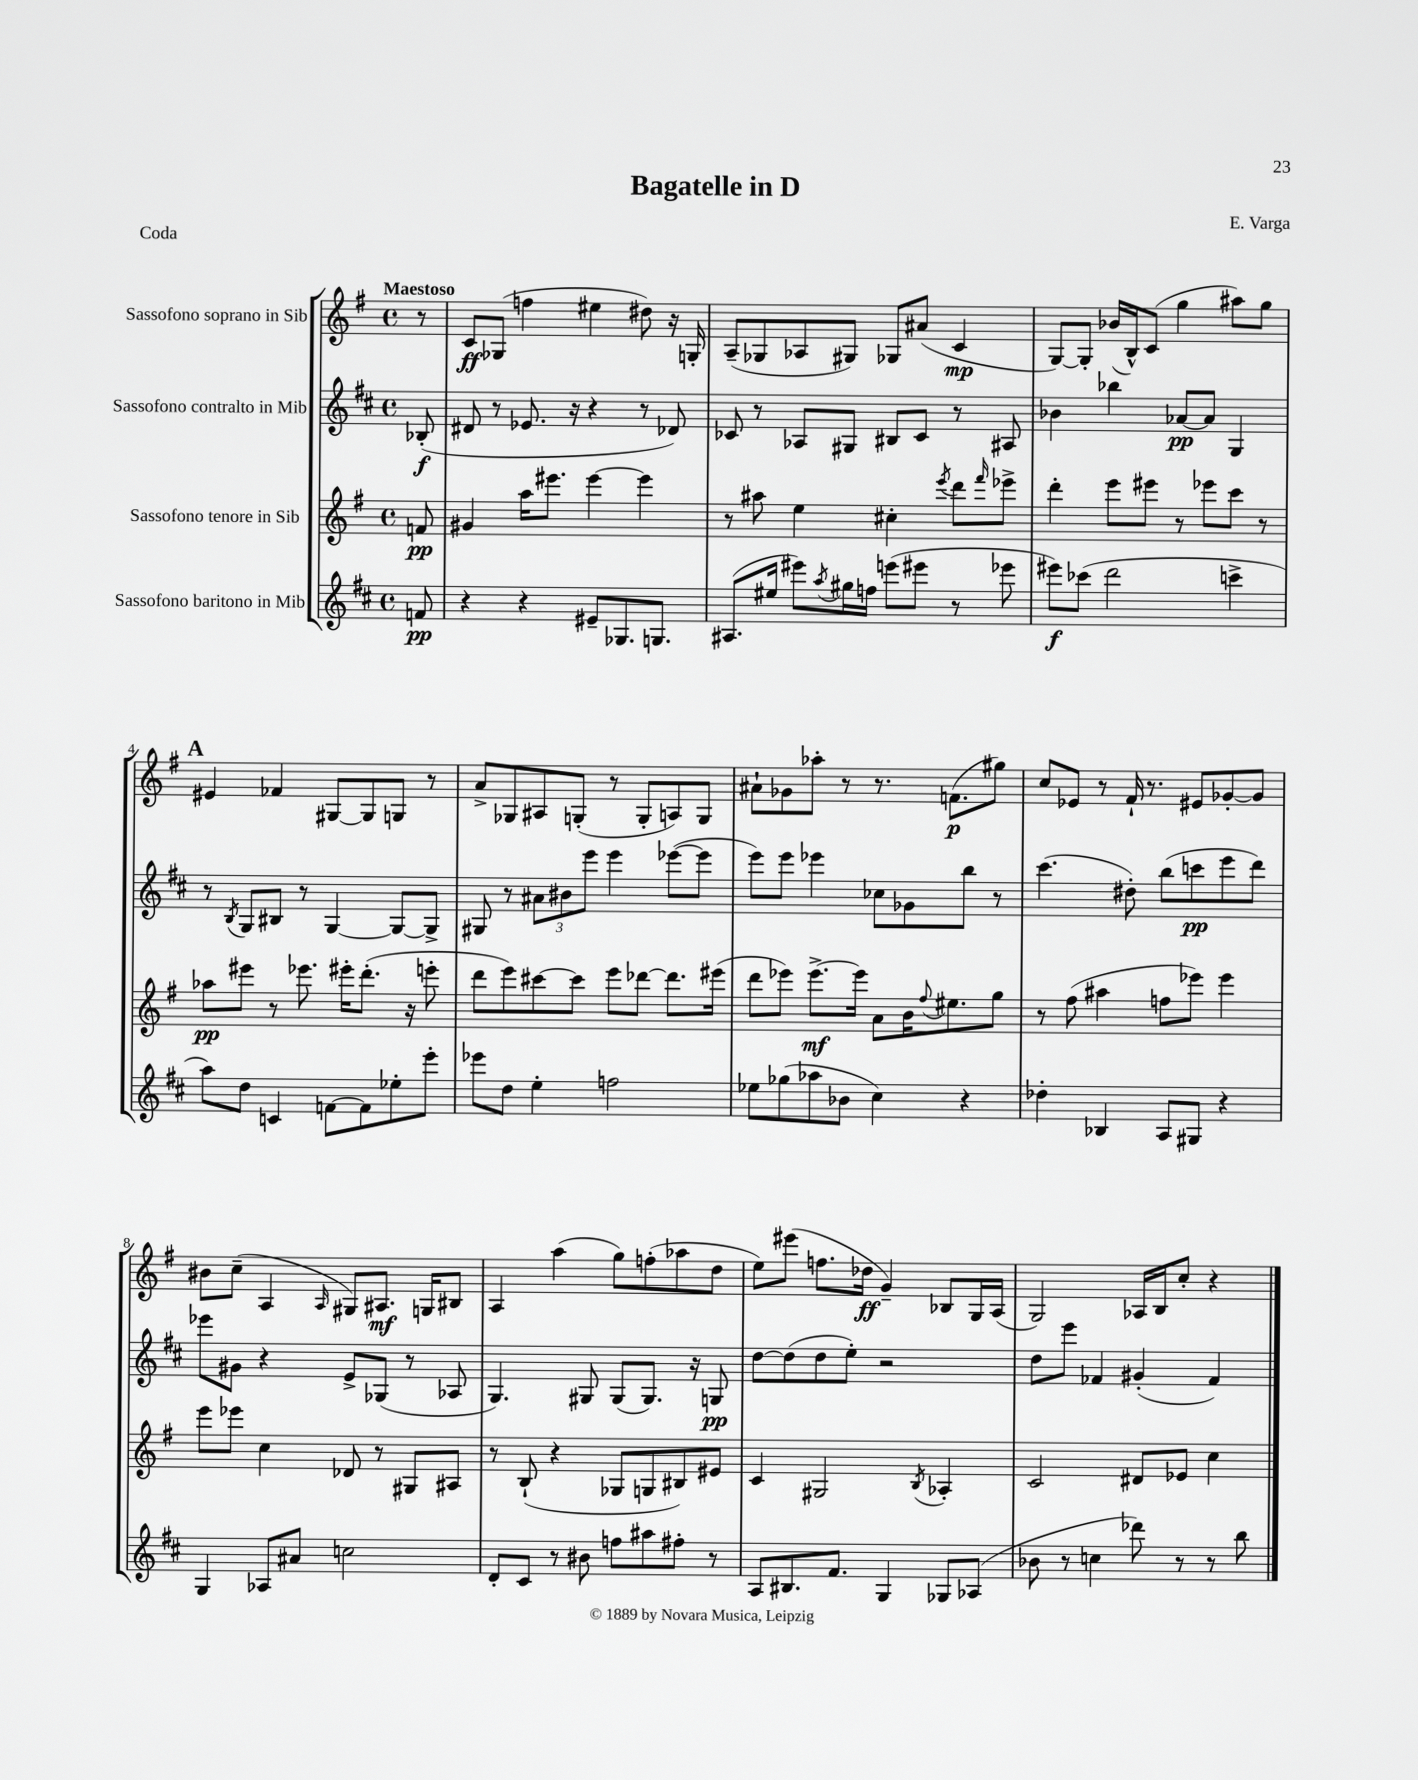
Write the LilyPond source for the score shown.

\header { title = "Bagatelle in D" composer = "E. Varga" piece = "Coda" }
<<
\new StaffGroup <<
\new Staff = "s0" \with { instrumentName = "Sassofono soprano in Sib" } {
    \clef treble \key g \major \defaultTimeSignature \time 4/4 \partial 8 \tempo "Maestoso"
    r8 |
    c'8\ff ges8( f''4 eis''4 dis''8) r16 g16-. |
    a8--( ges8 aes8 gis8) ges8 ais'8( c'4\mp |
    g8~) g8-. bes'16( b16-^) c'8( g''4 ais''8) g''8 |
    \mark \markup { \bold "A" } eis'4 fes'4 gis8~ gis8 g8 r8 |
    a'8-> ges8 ais8 g8-.( r8 g8-. a8) g8 |
    ais'8-! ges'8 aes''8-. r8 r8. f'8.\p( gis''8) |
    c''8 ees'8 r8 fis'16-! r8. eis'8 ges'8~-. ges'8 |
    bis'8 c''8--( a4 \grace { a16 } gis8) ais8.\mf g16 bis8 |
    a4 a''4( g''8) f''8-.( aes''8 d''8 |
    e''8) eis'''8( f''8. des''16\ff g'4--) bes8 g16 a16( |
    g2) aes16 b16 c''8-. r4 \bar "|." |
}
\new Staff = "s1" \with { instrumentName = "Sassofono contralto in Mib" } {
    \clef treble \key d \major \defaultTimeSignature \time 4/4 \partial 8
    bes8-.\f( |
    dis'8 r8 ees'8. r16 r4 r8 des'8) |
    ces'8 r8 aes8 gis8 bis8 ces'8 r8 ais8 |
    bes'4 bes''4 aes'8~\pp aes'8 g4 |
    \mark \markup { \bold "A" } r8 \acciaccatura { b8 } g8 bis8 r8 g4~ g8~ g8-> |
    gis8 r8 \tuplet 3/2 { ais'8 bis'8 e'''8 } e'''4 ees'''8~( ees'''8 |
    e'''8) e'''8 ees'''4 ces''8 ges'8 b''8 r8 |
    cis'''4.( dis''8-.) b''8( c'''8\pp e'''8 d'''8) |
    ees'''8 gis'8 r4 e'8-> ges8( r8 aes8 |
    g4.) gis8 gis8( gis8.) r16 g8\pp |
    d''8~ d''8( d''8 e''8-.) r2 |
    d''8 e'''8 fes'4 gis'4-.( fes'4) \bar "|." |
}
\new Staff = "s2" \with { instrumentName = "Sassofono tenore in Sib" } {
    \clef treble \key g \major \defaultTimeSignature \time 4/4 \partial 8
    f'8\pp |
    gis'4 a''16 eis'''8. eis'''4~ eis'''4 |
    r8 ais''8 e''4 cis''4-. \acciaccatura { e'''8 } d'''8 \grace { fis'''16 } ees'''8-> |
    d'''4-. e'''8 eis'''8 r8 ees'''8 c'''8 r8 |
    \mark \markup { \bold "A" } aes''8\pp eis'''8 r8 ees'''8. eis'''16-. d'''8.-.( r16 e'''8-. |
    d'''8 e'''8) cis'''8~ cis'''8 e'''8 des'''8~ des'''8. eis'''16( |
    d'''8 ees'''8) ees'''8.~->\mf ees'''16 a'8 b'16 \appoggiatura { fis''8 } eis''8. g''8 |
    r8 fis''8( ais''4 f''8 ees'''8) ees'''4 |
    e'''8 ees'''8 c''4 des'8 r8 gis8 ais8 |
    r8 b8-!( r4 ges8 g8 bis8) eis'8 |
    c'4 gis2 \acciaccatura { b8 } aes4-. |
    c'2 dis'8 ees'8 c''4 \bar "|." |
}
\new Staff = "s3" \with { instrumentName = "Sassofono baritono in Mib" } {
    \clef treble \key d \major \defaultTimeSignature \time 4/4 \partial 8
    f'8\pp |
    r4 r4 eis'8-- ges8. g8. |
    ais8.( eis''16 eis'''8) \acciaccatura { a''8 } gis''16 f''16 e'''8( eis'''8 r8 ees'''8 |
    eis'''8\f) ces'''8( d'''2 c'''4-> |
    \mark \markup { \bold "A" } a''8) d''8 c'4 f'8~ f'8 ees''8-. e'''8-. |
    ees'''8 d''8 e''4-. f''2 |
    ees''8 ges''8( aes''8 bes'8 cis''4) r4 |
    des''4-. bes4 a8 gis8 r4 |
    g4 aes8 ais'8 c''2 |
    d'8-. cis'8 r8 bis'8 f''8 ais''8 fis''8-. r8 |
    a8 bis8. fis'8. g4 ges8 aes8( |
    bes'8 r8 c''4 des'''8) r8 r8 b''8 \bar "|." |
}
>>
>>
